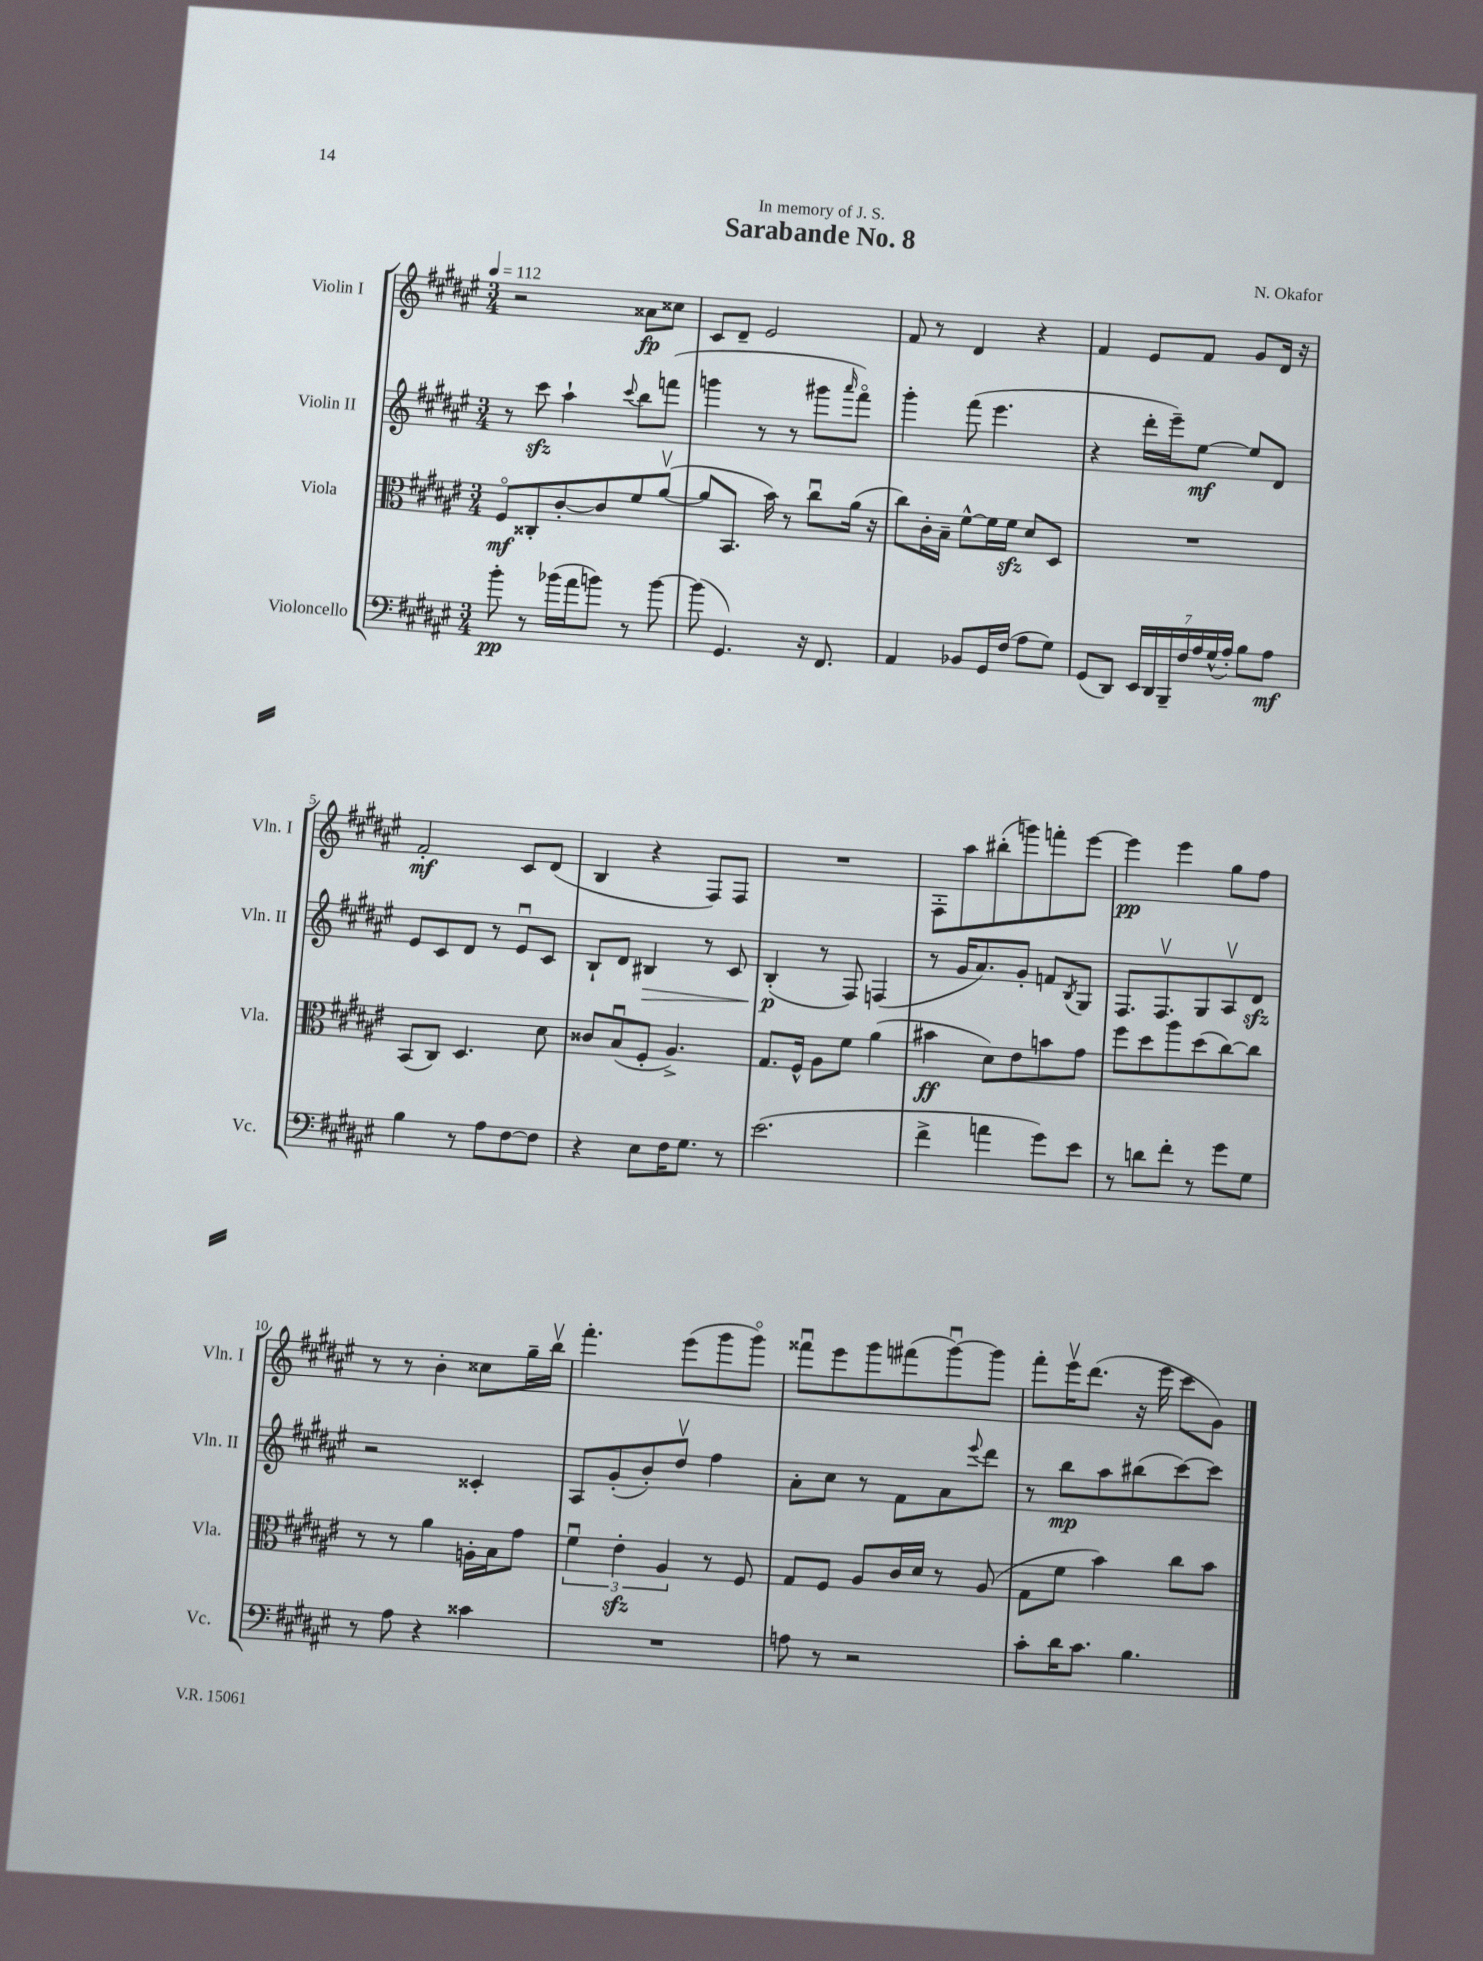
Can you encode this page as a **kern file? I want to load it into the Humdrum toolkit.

**kern	**dynam	**kern	**dynam	**kern	**dynam	**kern	**dynam
*part4	*part4	*part3	*part3	*part2	*part2	*part1	*part1
*staff4	*staff4	*staff3	*staff3	*staff2	*staff2	*staff1	*staff1
*I"Violoncello	*	*I"Viola	*	*I"Violin II	*	*I"Violin I	*
*I'Vc.	*	*I'Vla.	*	*I'Vln. II	*	*I'Vln. I	*
*clefF4	*	*clefC3	*	*clefG2	*	*clefG2	*
*k[f#c#g#d#a#e#]	*	*k[f#c#g#d#a#e#]	*	*k[f#c#g#d#a#e#]	*	*k[f#c#g#d#a#e#]	*
*M3/4	*	*M3/4	*	*M3/4	*	*M3/4	*
*MM112	*	*MM112	*	*MM112	*	*MM112	*
=1	=1	=1	=1	=1	=1	=1	=1
8b'\	pp	8F#/L	mf	8r	.	2r	.
8r	.	8C##X'/	.	8ccc#zz\	.	.	.
(16b-X\LL	.	[8c#'/	.	4aa#`\	.	.	.
16a#\J	.	.	.	.	.	.	.
8bn\J)	.	8c#/]	.	.	.	.	.
.	.	.	.	8qqccc#/	.	.	.
8r	.	8f#/	.	8bb\L	.	8a##X\L	fp
[8b\	.	([8a#v/J	.	(8fffn\J	.	8cc##X\J	.
=2	=2	=2	=2	=2	=2	=2	=2
(8b\]	.	8a#/L]	.	4gggn\	.	8c#/L	.
4.GG#/)	.	8.BB/J	.	.	.	8d#~/J	.
.	.	.	.	8r	.	2e#/	.
.	.	16b\)	.	.	.	.	.
.	.	8r	.	8r	.	.	.
16r	.	8cc#u\L	.	8ggg#X\L	.	.	.
8.FF#/	.	.	.	.	.	.	.
.	.	.	.	16qqaaa#/	.	.	.
.	.	(16a#\Jk	.	8fff#\J)	.	.	.
.	.	16r	.	.	.	.	.
=3	=3	=3	=3	=3	=3	=3	=3
4AA#/	.	8cc#\L)	.	4ggg#'\	.	8f#/	.
.	.	16c#'\L	.	.	.	8r	.
.	.	16B~\JJ	.	.	.	.	.
8BB-X/L	.	[8f#^^\L	.	(8fff#\	.	4d#/	.
16GG#/L	.	16f#\L]	.	4.eee#\	.	.	.
(16F#/JJ	.	16f#zz\JJ	.	.	.	.	.
8A#\L	.	8d#/L	.	.	.	4r	.
8G#\J)	.	8D#/J	.	.	.	.	.
=4	=4	=4	=4	=4	=4	=4	=4
(8GG#/L	.	2.r	.	4r	.	4f#/	.
8DD#/J)	.	.	.	.	.	.	.
28EE#/LL	.	.	.	16ddd#'\LL	.	8e#/L	.
28DD#/	.	.	.	.	.	.	.
.	.	.	.	16eee#~\J)	.	.	.
28BBB~/	.	.	.	.	.	.	.
28F#/	.	.	.	.	.	.	.
.	.	.	.	[8ee#\J	mf	8f#/J	.
28A#/	.	.	.	.	.	.	.
(28G#^^/	.	.	.	.	.	.	.
28A#'/JJ)	.	.	.	.	.	.	.
8B\L	.	.	.	8ee#/L]	.	8g#/L	.
8A#\J	mf	.	.	8d#/J	.	16d#/Jk	.
.	.	.	.	.	.	16r	.
!!LO:LB:g=z
=5	=5	=5	=5	=5	=5	=5	=5
4B\	.	(8BB/L	.	8e#/L	.	2f#'/	mf
.	.	8C#/J)	.	8c#/	.	.	.
8r	.	4.D#/	.	8d#/J	.	.	.
8A#\L	.	.	.	8r	.	.	.
[8F#\	.	.	.	8e#u/L	.	8c#/L	.
8F#\J]	.	8d#\	.	8c#/J	.	(8d#/J	.
=6	=6	=6	=6	=6	=6	=6	=6
4r	.	8c##X/L	.	8B`/L	.	4B/	.
.	.	(8Bu/	.	8d#/J	.	.	.
!	!	!	!	!	!LO:HP:b	!	!
8E#\L	.	8F#'/J	.	4B#X/	>	4r	.
16F#\K	.	4.A#^/)	.	.	.	.	.
8.G#\J	.	.	.	.	.	.	.
.	.	.	.	8r	.	8F#/L)	.
8r	.	.	.	8c#/	.	8F#/J	.
=7	=7	=7	=7	=7	=7	=7	=7
(2.e#\	.	8.G#/L	.	(4B'/	p	2.r	.
.	.	16F#^^/Jk	.	.	.	.	.
.	.	8A#\L	.	8r	]	.	.
.	.	8f#\J	.	8F#/)	.	.	.
.	.	(4a#\	.	(4Fn/	.	.	.
=8	=8	=8	=8	=8	=8	=8	=8
4f#^\	.	4b#X\	ff	8r	.	8F#'\L	.
.	.	.	.	16g#/KL	.	8aa#\	.
.	.	.	.	8.a#/)	.	.	.
4an\	.	8d#\L)	.	.	.	(8bb#X'\	.
.	.	8e#\	.	8g#'/J	.	8gggn\)	.
8g#\L)	.	8bn\	.	8fn/L	.	8fffn'\	.
.	.	.	.	8qB/	.	.	.
8e#\J	.	8g#\J	.	8G#/J	.	[8eee#\J	.
=9	=9	=9	=9	=9	=9	=9	=9
8r	.	8ff#\L	.	8.F#/L	.	4eee#\]	pp
8dn\L	.	8dd#\	.	.	.	.	.
.	.	.	.	8.F#v/	.	.	.
8f#'\J	.	8aa#\	.	.	.	4eee#\	.
8r	.	(8dd#\	.	8G#/	.	.	.
8g#\L	.	[8cc#\)	.	8A#v/	.	8gg#\L	.
8G#\J	.	8cc#\J]	.	8d#zz/J	.	8ff#\J	.
!!LO:LB:g=z
=10	=10	=10	=10	=10	=10	=10	=10
8r	.	8r	.	2r	.	8r	.
8A#\	.	8r	.	.	.	8r	.
4r	.	4a#\	.	.	.	4b'\	.
4c##X\	.	16An'\LL	.	4c##X'/	.	8cc##X\L	.
.	.	16B\J	.	.	.	.	.
.	.	8g#\J	.	.	.	16gg#~\L	.
.	.	.	.	.	.	16bbv\JJ	.
=11	=11	=11	=11	=11	=11	=11	=11
2.r	.	6f#u\	.	8A#/L	.	4.fff#'\	.
.	.	.	.	(8g#'/	.	.	.
.	.	6e#zz'\	.	.	.	.	.
.	.	.	.	8b'/)	.	.	.
.	.	6A#/	.	.	.	.	.
.	.	.	.	8dd#v/J	.	(8eee#\L	.
.	.	8r	.	4ff#\	.	8ggg#\	.
.	.	8F#/	.	.	.	8ggg#\J)	.
=12	=12	=12	=12	=12	=12	=12	=12
8An\	.	8G#/L	.	8a#'\L	.	8fff##Xu\L	.
8r	.	8F#/J	.	8cc#\J	.	8eee#\	.
2r	.	8A#/L	.	8r	.	8ggg#\	.
.	.	16c#/L	.	8f#\L	.	(8fff#X\	.
.	.	16d#/JJ	.	.	.	.	.
.	.	8r	.	8a#\	.	[8ggg#u\)	.
.	.	.	.	8qqeee#/	.	.	.
.	.	(8A#/	.	8ddd#\J	.	8ggg#\J]	.
=13	=13	=13	=13	=13	=13	=13	=13
8c#'\L	.	8G#\L	.	8r	.	8fff#'\L	.
16d#\K	.	8f#\J	.	8bb\L	mp	16eee#v\K	.
8.c#\J	.	.	.	.	.	(8.ddd#\J	.
.	.	4b\)	.	8aa#\	.	.	.
4.B\	.	.	.	(8bb#X\	.	16r	.
.	.	.	.	.	.	16eee#\	.
.	.	8cc#\L	.	[8ccc#\)	.	8ccc#\L	.
.	.	8b\J	.	8ccc#\J]	.	8g#\J)	.
==	==	==	==	==	==	==	==
*-	*-	*-	*-	*-	*-	*-	*-
